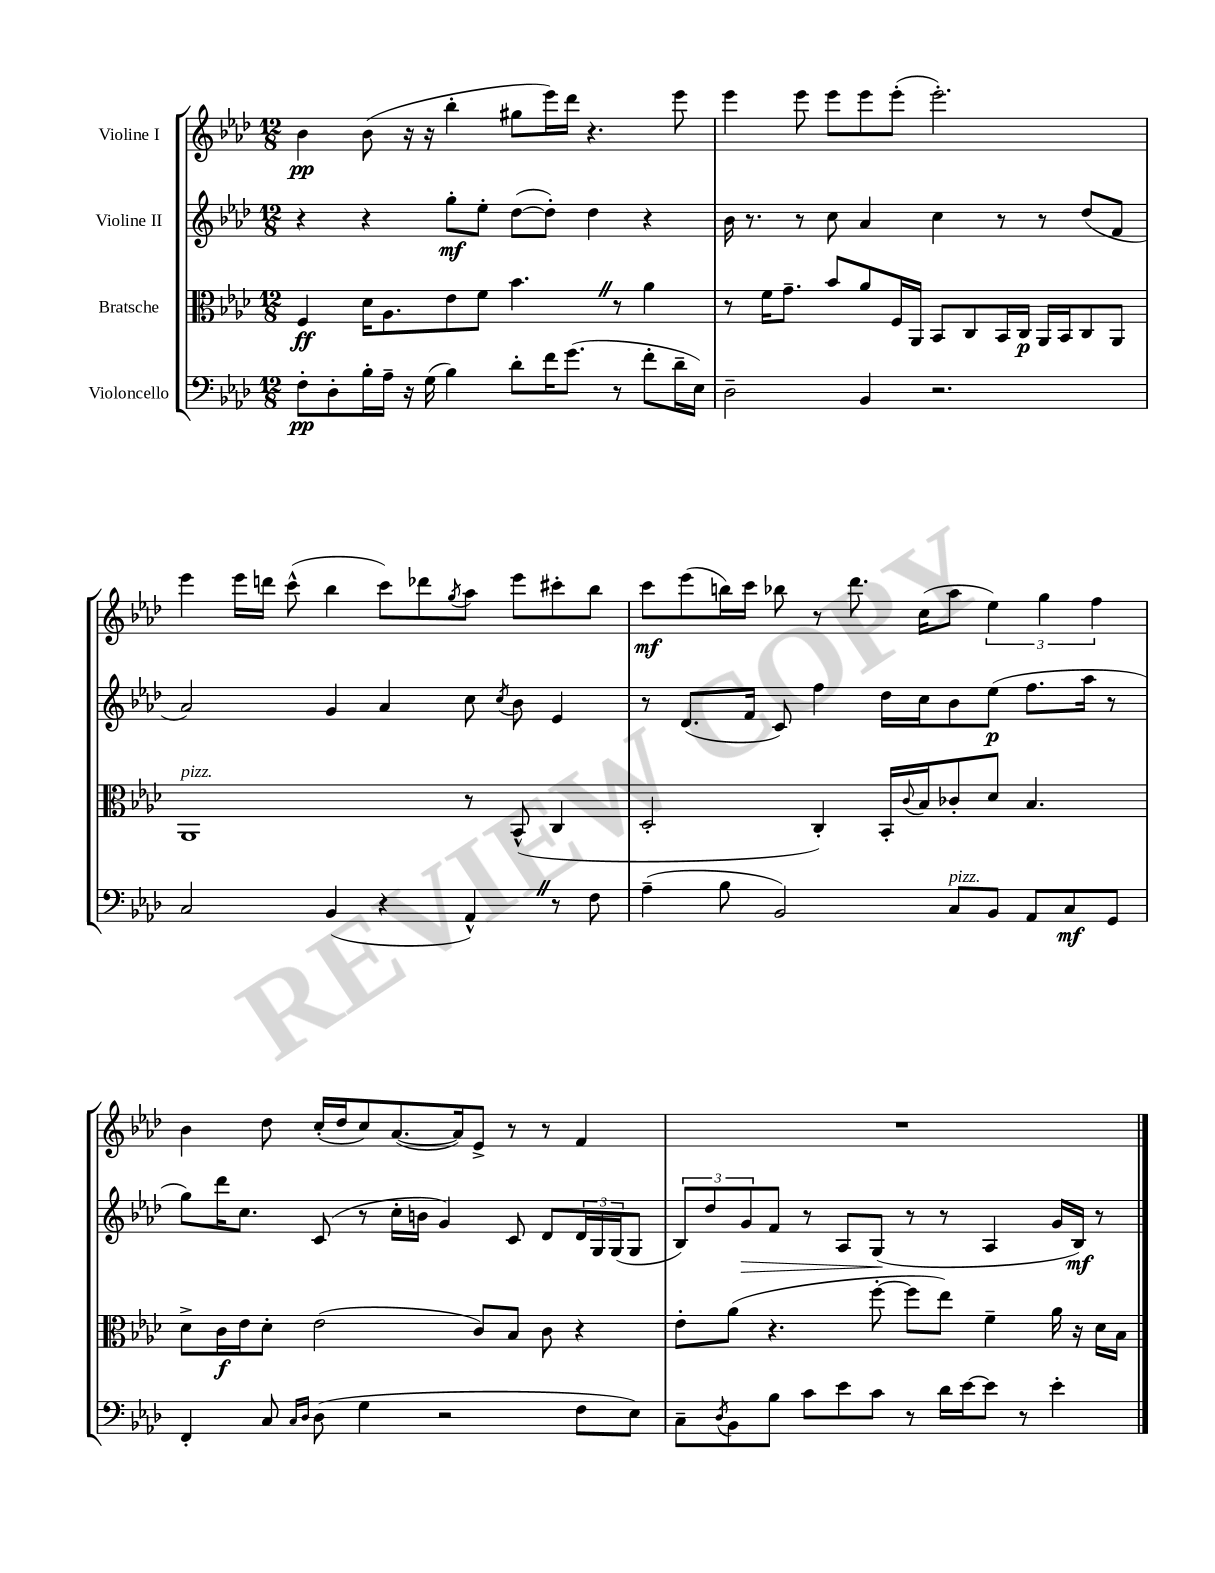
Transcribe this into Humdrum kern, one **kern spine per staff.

**kern	**kern	**kern	**kern
*staff4	*staff3	*staff2	*staff1
*clefF4	*clefC3	*clefG2	*clefG2
*k[b-e-a-d-]	*k[b-e-a-d-]	*k[b-e-a-d-]	*k[b-e-a-d-]
*M12/8	*M12/8	*M12/8	*M12/8
8F'	4F	4r	4b-
8D-'	.	.	.
16B-'	16d-	4r	(8b-
16A-~	8.A-	.	.
16r	.	.	16r
(16G	.	.	16r
4B-)	8e-	8gg'	4bb-'
.	8f	8ee-'	.
8d-'	4.b-	([8dd-	8gg#
16f	.	8dd-'])	16eee-)
(8.g	.	.	16ddd-
.	.	4dd-	4.r
8r	8r	.	.
8f'	4a-	4r	.
16d-~	.	.	8eee-
16E-)	.	.	.
=	=	=	=
2D-~	8r	16b-	4eee-
.	.	8.r	.
.	16f	.	.
.	8.g~	.	.
.	.	8r	8eee-
.	8b-	8cc	8eee-
4BB-	8a-	4a-	8eee-
.	16F	.	(8eee-'
.	16AA-	.	.
2.r	8BB-	4cc	2.eee-')
.	8C	.	.
.	16BB-	8r	.
.	16C	.	.
.	16AA-	8r	.
.	16BB-	.	.
.	8C	(8dd-	.
.	8AA-	8f	.
=	=	=	=
2C	1AA-	2a-)	4eee-
.	.	.	16eee-
.	.	.	16ddd
.	.	.	(8ccc^^
(4BB-	.	4g	4bb-
4r	.	4a-	8ccc)
.	.	.	8ddd-
.	.	.	8qgg
4AA-^^)	8r	8cc	8aa-
.	.	8qcc	.
.	(8BB-^^	8b-	8eee-
8r	4C	4e-	8ccc#'
8F	.	.	8bb-
=	=	=	=
(4A-~	2D-'	8r	8ccc
.	.	(8.d-	(8eee-
8B-	.	.	16bb)
.	.	16f	16ccc
2BB-)	.	8c)	8bb-
.	4C')	4ff	8r
.	.	.	8.ddd-
.	16BB-'	16dd-	.
.	8qqc	.	.
.	16B-	16cc	(16cc
8C	8c-'	8b-	8aa-
8BB-	8d-	(8ee-	6ee-)
8AA-	4.B-	8.ff	.
.	.	.	6gg
8C	.	.	.
.	.	16aa-	.
.	.	.	6ff
8GG	.	8r	.
=	=	=	=
4FF'	8d-^	8gg)	4b-
.	16c	16ddd-	.
.	16e-	8.cc	.
8C	8d-'	.	8dd-
16qqC	.	.	.
16qqD-	.	.	.
(8D-	(2e-	(8c	(16cc'
.	.	.	16dd-
4G	.	8r	8cc)
.	.	16cc'	([8.a-
.	.	16b	.
2r	.	4g)	.
.	.	.	16a-])
.	8c)	.	8e-^
.	8B-	8c	8r
.	8c	8d-	8r
8F	4r	24d-	4f
.	.	24G	.
.	.	(24G	.
8E-)	.	8G	.
=	=	=	=
8C~	8e-'	12B-)	1.r
.	.	12dd-	.
8qD-	.	.	.
8BB-	(8a-	.	.
.	.	12g	.
8B-	4.r	8f	.
8c	.	8r	.
8e-	.	8A-	.
8c	[8ff'	(8G	.
8r	8ff]	8r	.
16d-	8ee-)	8r	.
[16e-	.	.	.
8e-]	4f~	4A-	.
8r	.	.	.
4e-'	16a-	16g	.
.	16r	16B-)	.
.	16d-	8r	.
.	16B-	.	.
==	==	==	==
*-	*-	*-	*-
